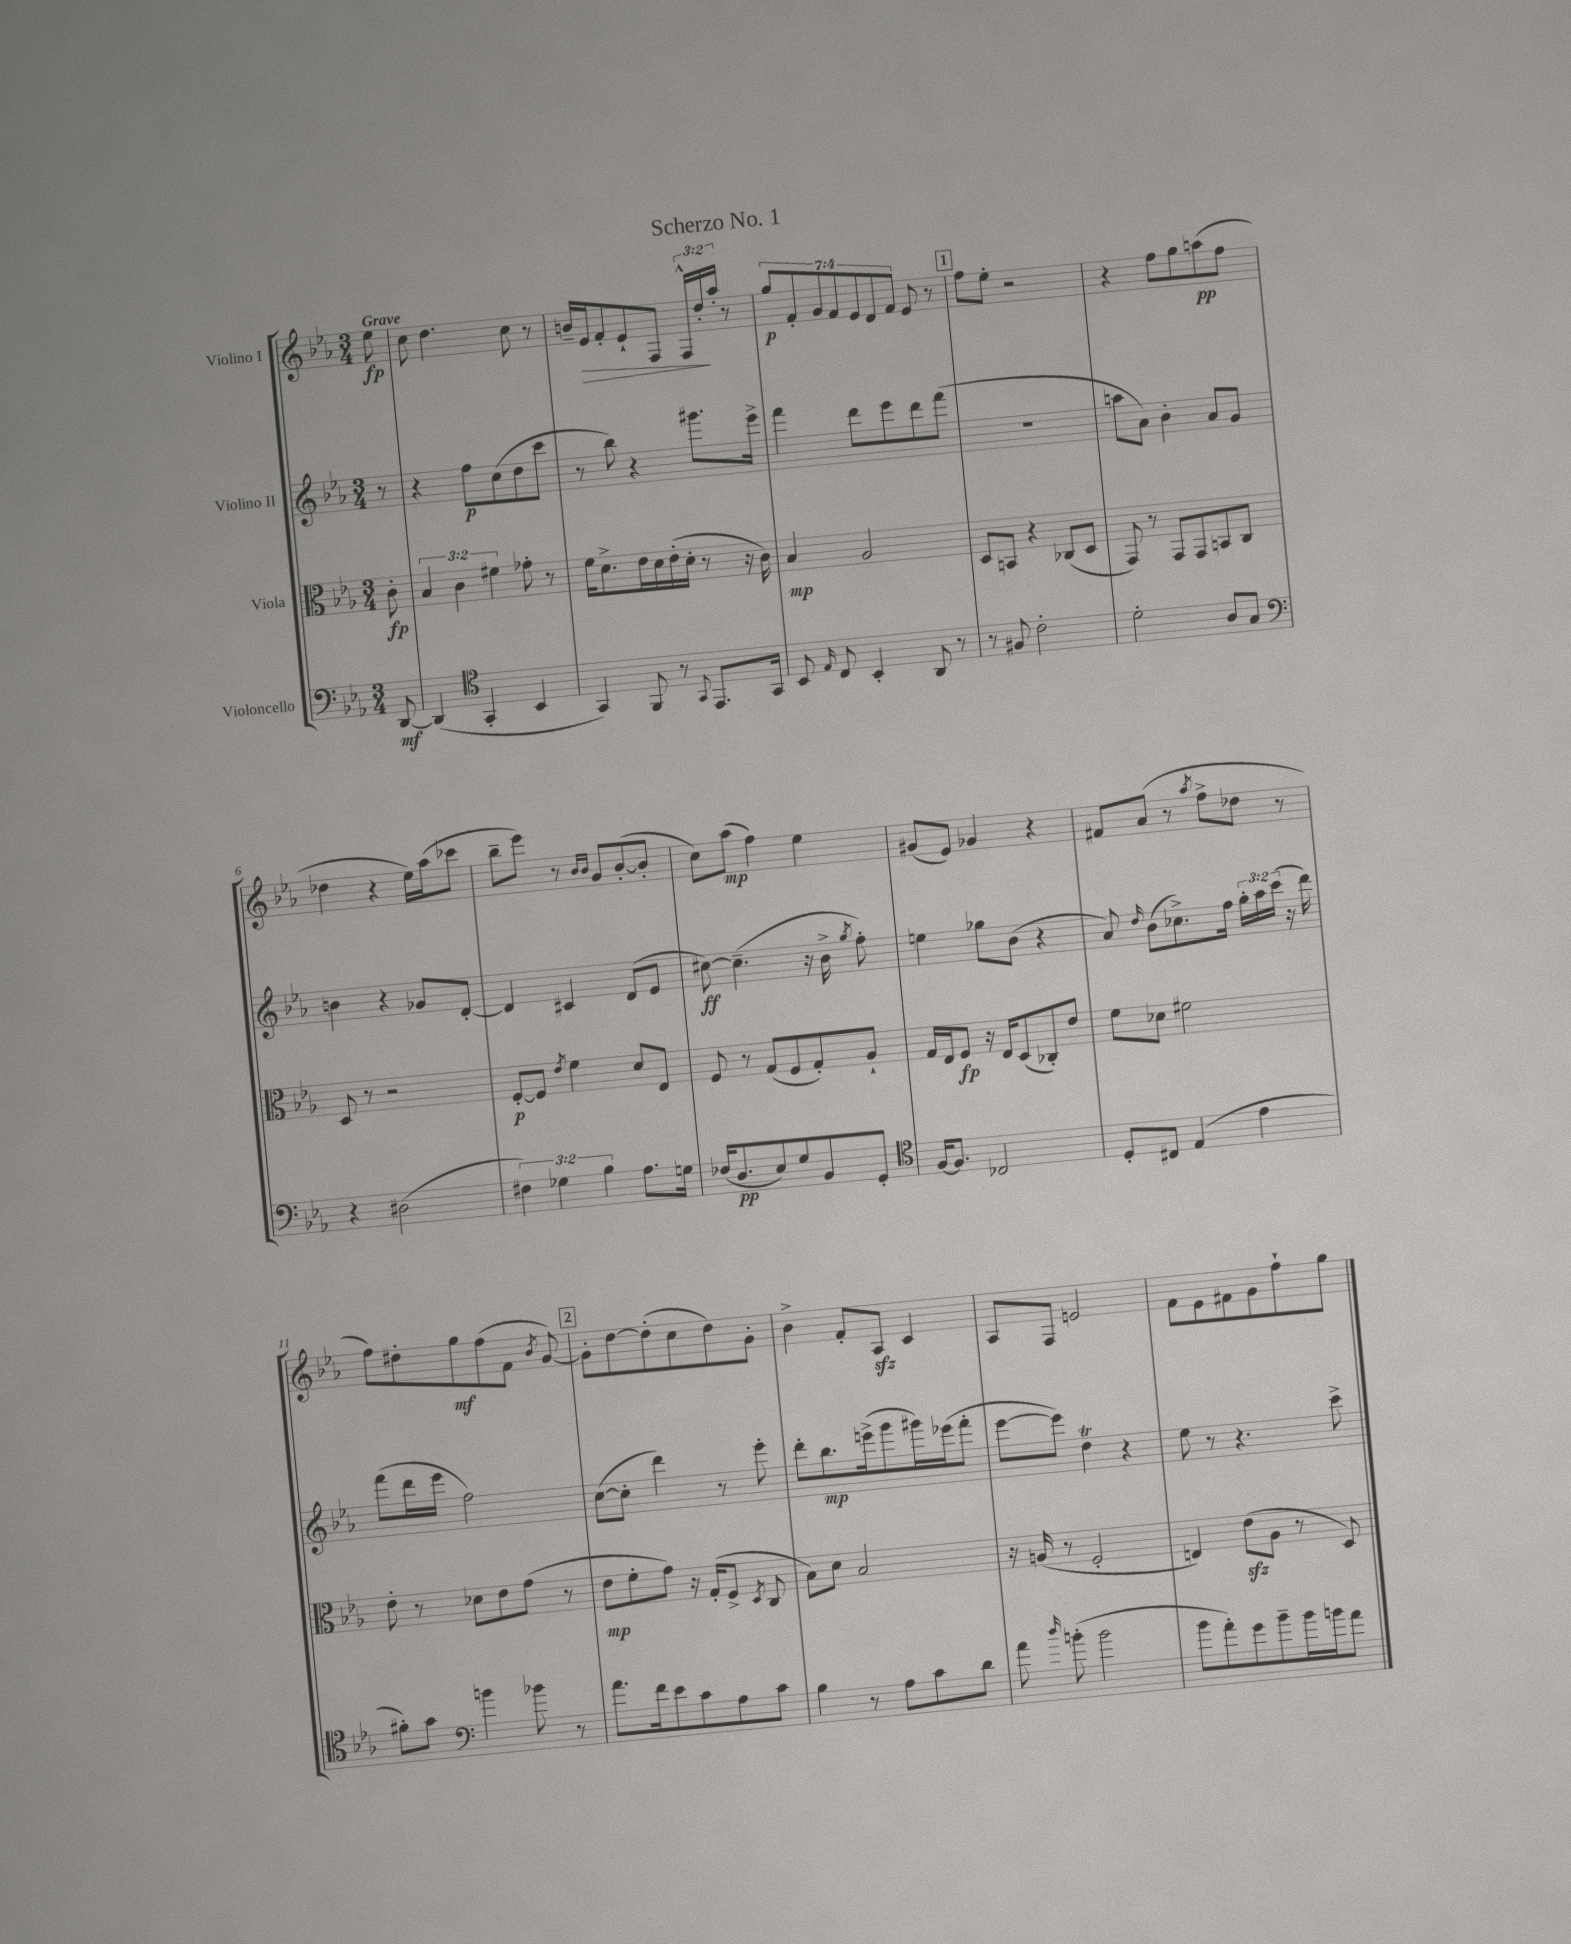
\header { title = "Scherzo No. 1" }
<<
\new StaffGroup <<
\new Staff = "s0" \with { instrumentName = "Violino I" } {
    \clef treble \key ees \major \numericTimeSignature \time 3/4 \override Staff.TupletNumber.text = #tuplet-number::calc-fraction-text \partial 8 \tempo "Grave"
    \autoBeamOff ees''8\fp |
    c''8 d''4. c''8 r8 |
    b'16[-- ees'16\> f'8-. ees'8-! f8] \tuplet 3/2 { f16[-^ d''16-.\! aes''16]-. } r8 |
    \tuplet 7/4 { g''8[\p f'8-. g'8 f'8 ees'8 d'8 f'8] } ees'8 r8 |
    \mark \markup { \box "1" } f''8[ ees''8]-. r2 |
    r4 f''8[ g''8 a''8\pp( f''8] |
    des''4 r4 ees''16[) aes''16( ces'''8] |
    bes''8[-- ees'''8]) r8 \grace { bes'16[ bes'16] } g'8[ bes'8~-.( bes'8]-. |
    c''8[) aes''8]\mp( f''4) ees''4 |
    gis'8[( ees'8]) ges'4 r4 |
    fis'8[ aes'8]( r8 \acciaccatura { aes''8 } f''8[-> des''8] r8 |
    f''8[) dis''8-. g''8\mf f''8( f'8] \acciaccatura { bes'8 } g'8~) |
    \mark \markup { \box "2" } g'8[-. d''8~ d''8-.( c''8 d''8) g'8]-. |
    bes'4-> f'8[-. aes8]\sfz c'4 |
    aes8[ f8] e'2 |
    f'8[ ees'8 fis'8 g'8 f''8-! g''8] \bar "|." |
}
\new Staff = "s1" \with { instrumentName = "Violino II" } {
    \clef treble \key ees \major \numericTimeSignature \time 3/4 \override Staff.TupletNumber.text = #tuplet-number::calc-fraction-text \partial 8
    \autoBeamOff r8 |
    r4 f''8[\p c''8( d''8 c'''8] |
    r8 bes''8) r4 gis'''8.[ ees'''16]-> |
    f'''4 d'''8[ ees'''8 d'''8 f'''8]( |
    \mark \markup { \box "1" } R2. |
    a''8[ aes'8]) bes'4-. aes'8[ g'8] |
    b'4 r4 ges'8[ d'8]~-. |
    d'4 cis'4 d'8[( ees'8] |
    cis''8~\ff) cis''4.--( r16 bes'16-> \acciaccatura { g''8 } f''8-.) |
    e''4 ges''8[ bes'8]( r4 |
    aes'8) \grace { d''16 } bes'8[( ces''8.->) f''16] \tuplet 3/2 { g''16[-. aes''16 c'''16]( } r16 d'''16) |
    f'''8[( d'''16 ees'''16] f''2) |
    \mark \markup { \box "2" } c''8[~( c''8]-. d'''4) r8 ees'''8-. |
    d'''8[-. bes''8.\mp e'''16->( g'''8 gis'''16) ees'''16( f'''8]-. |
    ees'''8[~ ees'''8]) d''4\trill r4 |
    ees''8 r8 r4. c'''8-> \bar "|." |
}
\new Staff = "s2" \with { instrumentName = "Viola" } {
    \clef alto \key ees \major \numericTimeSignature \time 3/4 \override Staff.TupletNumber.text = #tuplet-number::calc-fraction-text \partial 8
    \autoBeamOff c'8-.\fp |
    \tuplet 3/2 { bes4 c'4 fis'4 } ges'8-. r8 |
    f'16[ d'8.-> ees'16 d'16 ees'16-.( d'16]-. r8 r16 c'16) |
    bes4\mp aes2 |
    \mark \markup { \box "1" } d8[ b,8] r4 ces8[( d8] |
    g,8) r8 g,8[ g,8 b,8 c8] |
    d8 r8 r2 |
    f8[~-.\p f8] \acciaccatura { ees'8 } f'4 d'8[ ees8] |
    f8 r8 g8[( f8 g8-.) aes8]-! |
    g16[ ees16 f8]\fp r16 ees16[ d8( ces8-.) ees'8] |
    f'8[ des'8] fis'2 |
    ees'8-. r8 des'8[ ees'8 g'8]( r8 |
    \mark \markup { \box "2" } ees'8[\mp f'8-. g'8]) r16 g16[-.( f8]-> \acciaccatura { d8 } c8 |
    bes8[) d'8] bes2 |
    r16 a16( r8 f2-. |
    e4) ees'8[\sfz( aes8] r8 d8) \bar "|." |
}
\new Staff = "s3" \with { instrumentName = "Violoncello" } {
    \clef bass \key ees \major \numericTimeSignature \time 3/4 \override Staff.TupletNumber.text = #tuplet-number::calc-fraction-text \partial 8
    \autoBeamOff d,8~\mf |
    d,4( \clef tenor g,4-. bes,4 |
    g,4) f,8 r8 \appoggiatura { g,8 } ees,8.[ g,16] |
    bes,8 \grace { ees16 } c8 bes,4-. aes,8 r8 |
    \mark \markup { \box "1" } r8 fis8 c'2-. |
    d'2-. aes8[ g8] |
    \clef bass r4 dis2( |
    \tuplet 3/2 { fis4) ges4 bes4 } aes8.[ g16] |
    fes16[( d8.\pp ees8) g8 bes,8 g,8]-. |
    \clef tenor f16[~ f8.] ces2 |
    d8[-. cis8] ees4( ees'4 |
    fis'8[-.) g'8] \clef bass b'4 bes'8 r8 |
    \mark \markup { \box "2" } aes'8.[ f'16 ees'8 c'8 aes8 c'8] |
    bes4 r8 aes8[ c'8 d'8] |
    aes'8 \grace { d''16 } b'8-.( b'2 |
    bes'8[ aes'8-.) g'8 bes'8-- bes'16 b'16 aes'8] \bar "|." |
}
>>
>>
